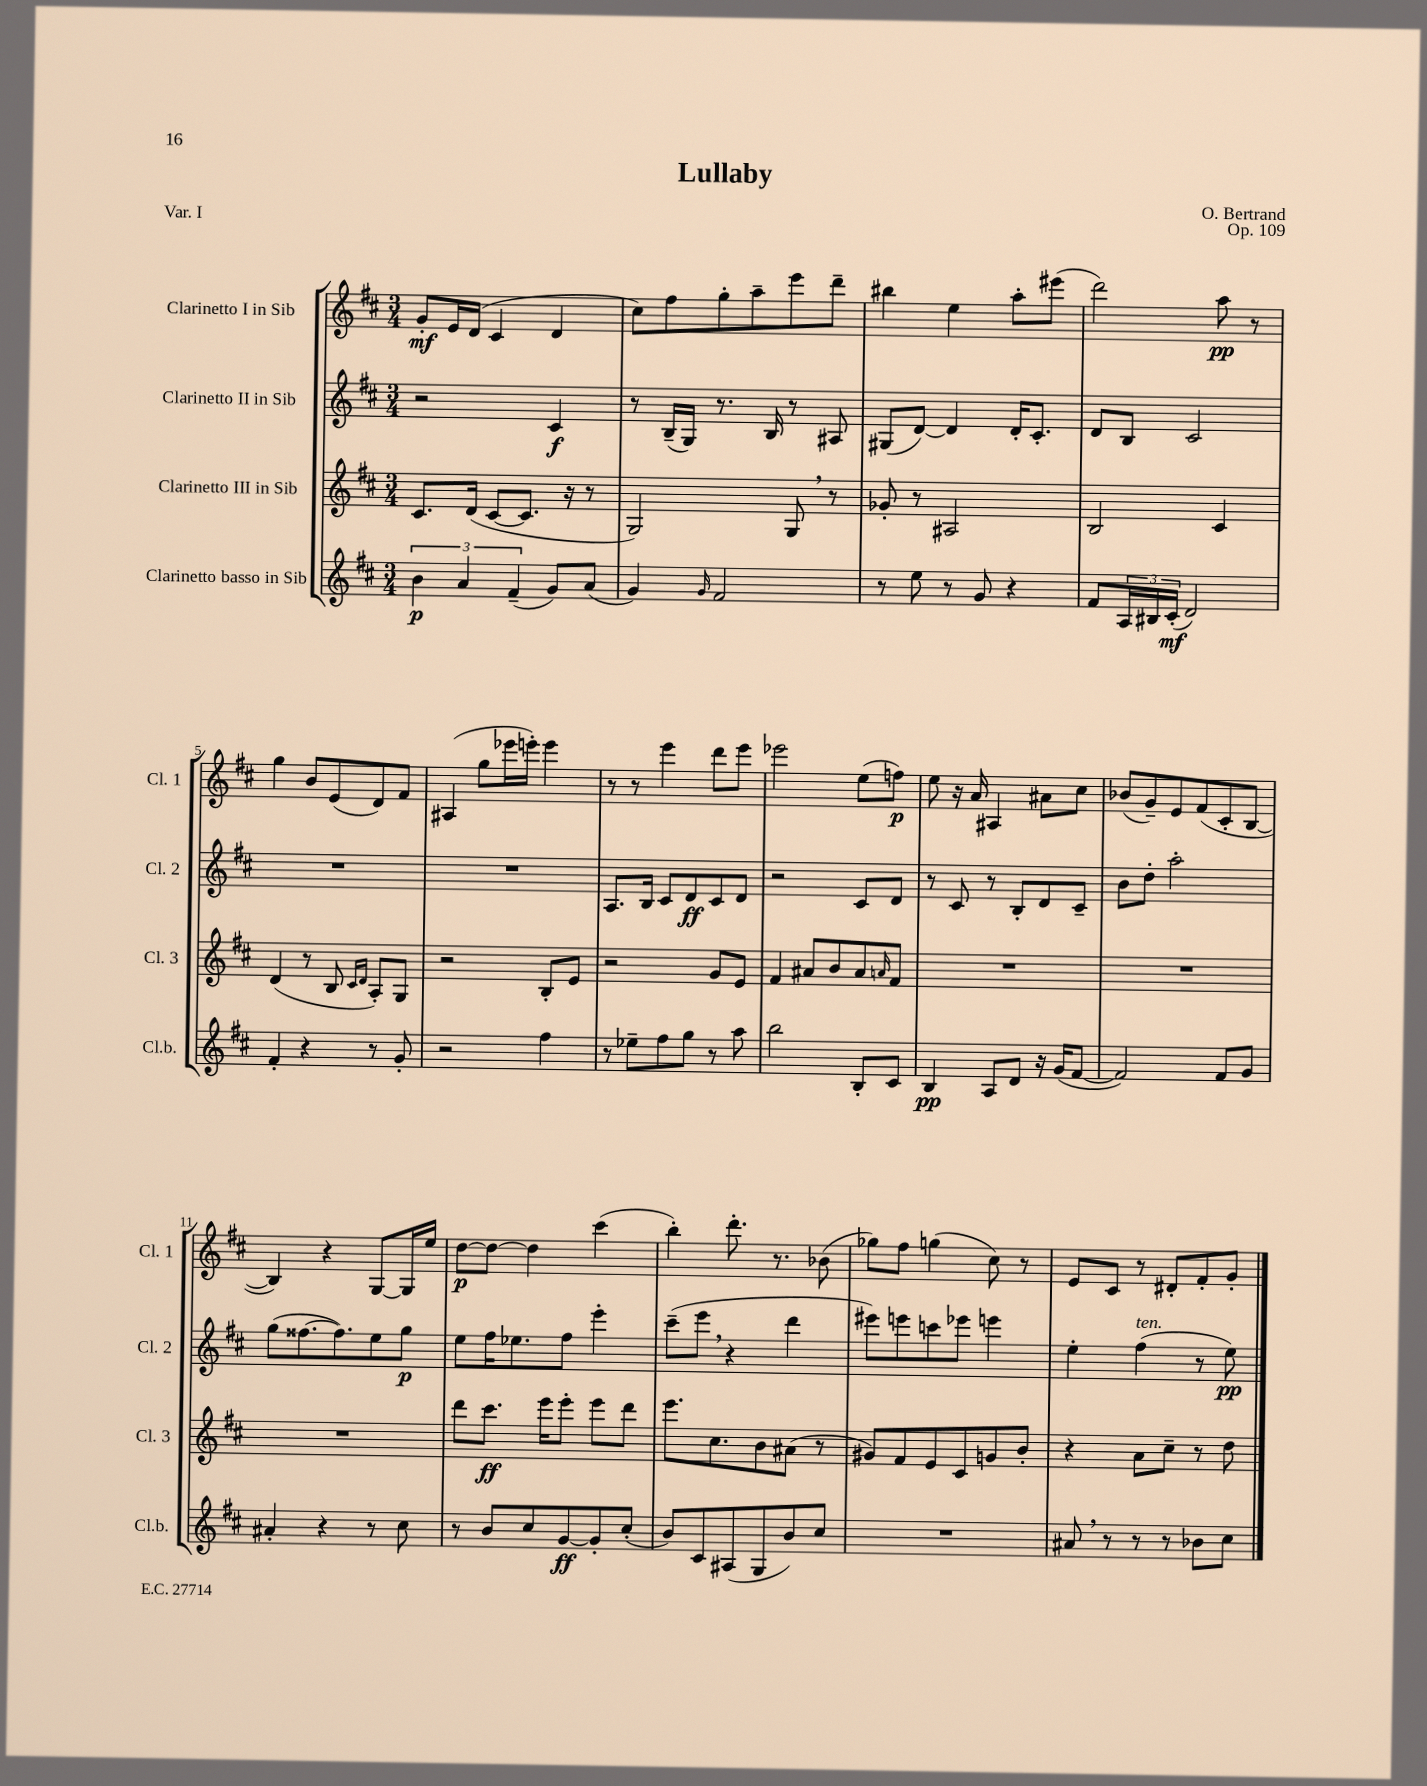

**kern	**dynam	**kern	**dynam	**kern	**dynam	**kern	**dynam
*part4	*part4	*part3	*part3	*part2	*part2	*part1	*part1
*staff4	*staff4	*staff3	*staff3	*staff2	*staff2	*staff1	*staff1
*I"Clarinetto basso in Sib	*	*I"Clarinetto III in Sib	*	*I"Clarinetto II in Sib	*	*I"Clarinetto I in Sib	*
*I'Cl.b.	*	*I'Cl. 3	*	*I'Cl. 2	*	*I'Cl. 1	*
*clefG2	*	*clefG2	*	*clefG2	*	*clefG2	*
*k[f#c#]	*	*k[f#c#]	*	*k[f#c#]	*	*k[f#c#]	*
*M3/4	*	*M3/4	*	*M3/4	*	*M3/4	*
=1	=1	=1	=1	=1	=1	=1	=1
6b\	p	8.c#/L	.	2r	.	8g'/L	mf
.	.	.	.	.	.	16e/L	.
6a/	.	.	.	.	.	.	.
.	.	(16d/Jk	.	.	.	(16d/JJ	.
.	.	[8c#/L	.	.	.	4c#/	.
(6f#~/	.	.	.	.	.	.	.
.	.	8.c#/J]	.	.	.	.	.
8g/L)	.	.	.	4c#/	f	4d/	.
.	.	16r	.	.	.	.	.
(8a/J	.	8r	.	.	.	.	.
=2	=2	=2	=2	=2	=2	=2	=2
4g/)	.	2G/)	.	8r	.	8cc#\L)	.
.	.	.	.	(16B~/LL	.	8ff#\	.
.	.	.	.	16G/JJ)	.	.	.
16qqg/	.	.	.	.	.	.	.
2f#/	.	.	.	8.r	.	8gg'\	.
.	.	.	.	.	.	8aa~\	.
.	.	.	.	16B/	.	.	.
.	.	8G,/	.	8r	.	8eee\	.
.	.	8r	.	8A#X/	.	8ddd~\J	.
=3	=3	=3	=3	=3	=3	=3	=3
8r	.	8g-X'/	.	(8G#X/L	.	4bb#X\	.
8ee\	.	8r	.	[8d/J)	.	.	.
8r	.	2A#X/	.	4d/]	.	4ee\	.
8g/	.	.	.	.	.	.	.
4r	.	.	.	16d'/KL	.	8aa'\L	.
.	.	.	.	8.c#'/J	.	.	.
.	.	.	.	.	.	(8eee#X\J	.
=4	=4	=4	=4	=4	=4	=4	=4
8f#/L	.	2B/	.	8d/L	.	2ddd\)	.
24A/L	.	.	.	8B/J	.	.	.
24B#X/	.	.	.	.	.	.	.
(24c#'/JJ	mf	.	.	.	.	.	.
2d/)	.	.	.	2c#/	.	.	.
.	.	4c#/	.	.	.	8aa\	pp
.	.	.	.	.	.	8r	.
!!LO:LB:g=z
=5	=5	=5	=5	=5	=5	=5	=5
4f#'/	.	(4d/	.	2.r	.	4gg\	.
4r	.	8r	.	.	.	8b/L	.
.	.	8B/	.	.	.	(8e/	.
.	.	16qqc#/LL	.	.	.	.	.
.	.	16qqd/JJ	.	.	.	.	.
8r	.	8A'/L)	.	.	.	8d/)	.
8g'/	.	8G/J	.	.	.	8f#/J	.
=6	=6	=6	=6	=6	=6	=6	=6
2r	.	2r	.	2.r	.	(4A#X/	.
.	.	.	.	.	.	8gg\L	.
.	.	.	.	.	.	16eee-X\L	.
.	.	.	.	.	.	16eeen'\JJ)	.
4ff#\	.	8B'/L	.	.	.	4eee\	.
.	.	8e/J	.	.	.	.	.
=7	=7	=7	=7	=7	=7	=7	=7
8r	.	2r	.	8.A/L	.	8r	.
8ee-X~\L	.	.	.	.	.	8r	.
.	.	.	.	16B/Jk	.	.	.
8ff#\	.	.	.	8c#/L	.	4eee\	.
8gg\J	.	.	.	8d/	ff	.	.
8r	.	8g/L	.	8c#/	.	8ddd\L	.
8aa\	.	8e/J	.	8d/J	.	8eee\J	.
=8	=8	=8	=8	=8	=8	=8	=8
2bb\	.	4f#/	.	2r	.	2eee-X\	.
.	.	8a#X/L	.	.	.	.	.
.	.	8b/	.	.	.	.	.
8B'/L	.	8a#/	.	8c#/L	.	(8ee\L	.
.	.	16qqan/	.	.	.	.	.
8c#/J	.	8f#/J	.	8d/J	.	8ffn\J)	p
=9	=9	=9	=9	=9	=9	=9	=9
4B/	pp	2.r	.	8r	.	8ee\	.
.	.	.	.	8c#/	.	16r	.
.	.	.	.	.	.	16a/	.
8A/L	.	.	.	8r	.	4A#X/	.
8d/J	.	.	.	8B'/L	.	.	.
16r	.	.	.	8d/	.	8a#X\L	.
(16g/KL	.	.	.	.	.	.	.
[8f#/J	.	.	.	8c#~/J	.	8cc#\J	.
=10	=10	=10	=10	=10	=10	=10	=10
2f#/])	.	2.r	.	8b\L	.	(8b-X/L	.
.	.	.	.	8dd'\J	.	8g~/)	.
.	.	.	.	2aa'\	.	8e/	.
.	.	.	.	.	.	(8f#/	.
8f#/L	.	.	.	.	.	8c#'/	.
8g/J	.	.	.	.	.	[8B/J	.
!!LO:LB:g=z
=11	=11	=11	=11	=11	=11	=11	=11
4a#X'/	.	2.r	.	(8gg\L	.	4B/])	.
.	.	.	.	[8.ff##X\	.	.	.
4r	.	.	.	.	.	4r	.
.	.	.	.	8.ff##\])	.	.	.
8r	.	.	.	8ee\	.	[8G/L	.
8cc#\	.	.	.	8gg\J	p	16G/L]	.
.	.	.	.	.	.	16ee/JJ	.
=12	=12	=12	=12	=12	=12	=12	=12
8r	.	8ddd\L	.	8ee\L	.	[8dd\L	p
8b/L	.	8.ccc#\J	ff	16ff#\K	.	8dd\J_	.
.	.	.	.	8.ee-X\	.	.	.
8cc#/	.	.	.	.	.	4dd\]	.
.	.	16eee\KL	.	.	.	.	.
[8g/	ff	8eee'\J	.	8ff#\J	.	.	.
8g'/]	.	8eee\L	.	4eee'\	.	(4ccc#\	.
(8cc#'/J	.	8ddd\J	.	.	.	.	.
=13	=13	=13	=13	=13	=13	=13	=13
8b/L)	.	8.eee\L	.	(8ccc#~\L	.	4bb'\)	.
8c#/	.	.	.	8eee,\J	.	.	.
.	.	8.cc#\	.	.	.	.	.
(8A#X/	.	.	.	4r	.	8.ddd'\	.
8G/	.	8b\	.	.	.	.	.
.	.	.	.	.	.	8.r	.
8b/)	.	(8a#X\J	.	4ddd\	.	.	.
8cc#/J	.	8r	.	.	.	(8b-X\	.
=14	=14	=14	=14	=14	=14	=14	=14
2.r	.	8g#X/L)	.	8eee#X\L)	.	8gg-X\L)	.
.	.	8f#/	.	8eeen\	.	8ff#\J	.
.	.	8e/	.	8cccn\	.	(4ggn\	.
.	.	8c#/	.	8eee-X\J	.	.	.
.	.	8gn/	.	4eeen\	.	8cc#\)	.
.	.	8b'/J	.	.	.	8r	.
=15	=15	=15	=15	=15	=15	=15	=15
8a#X,/	.	4r	.	4ee'\	.	8e/L	.
8r	.	.	.	.	.	8c#/J	.
!	!	!	!	!LO:TX:a:i:t=ten.	!	!	!
8r	.	8a\L	.	(4ff#\	.	8r	.
8r	.	8cc#~\J	.	.	.	8d#X'/L	.
8b-X\L	.	8r	.	8r	.	8f#'/	.
8cc#\J	.	8dd\	.	8ee\)	pp	8g'/J	.
==	==	==	==	==	==	==	==
*-	*-	*-	*-	*-	*-	*-	*-
